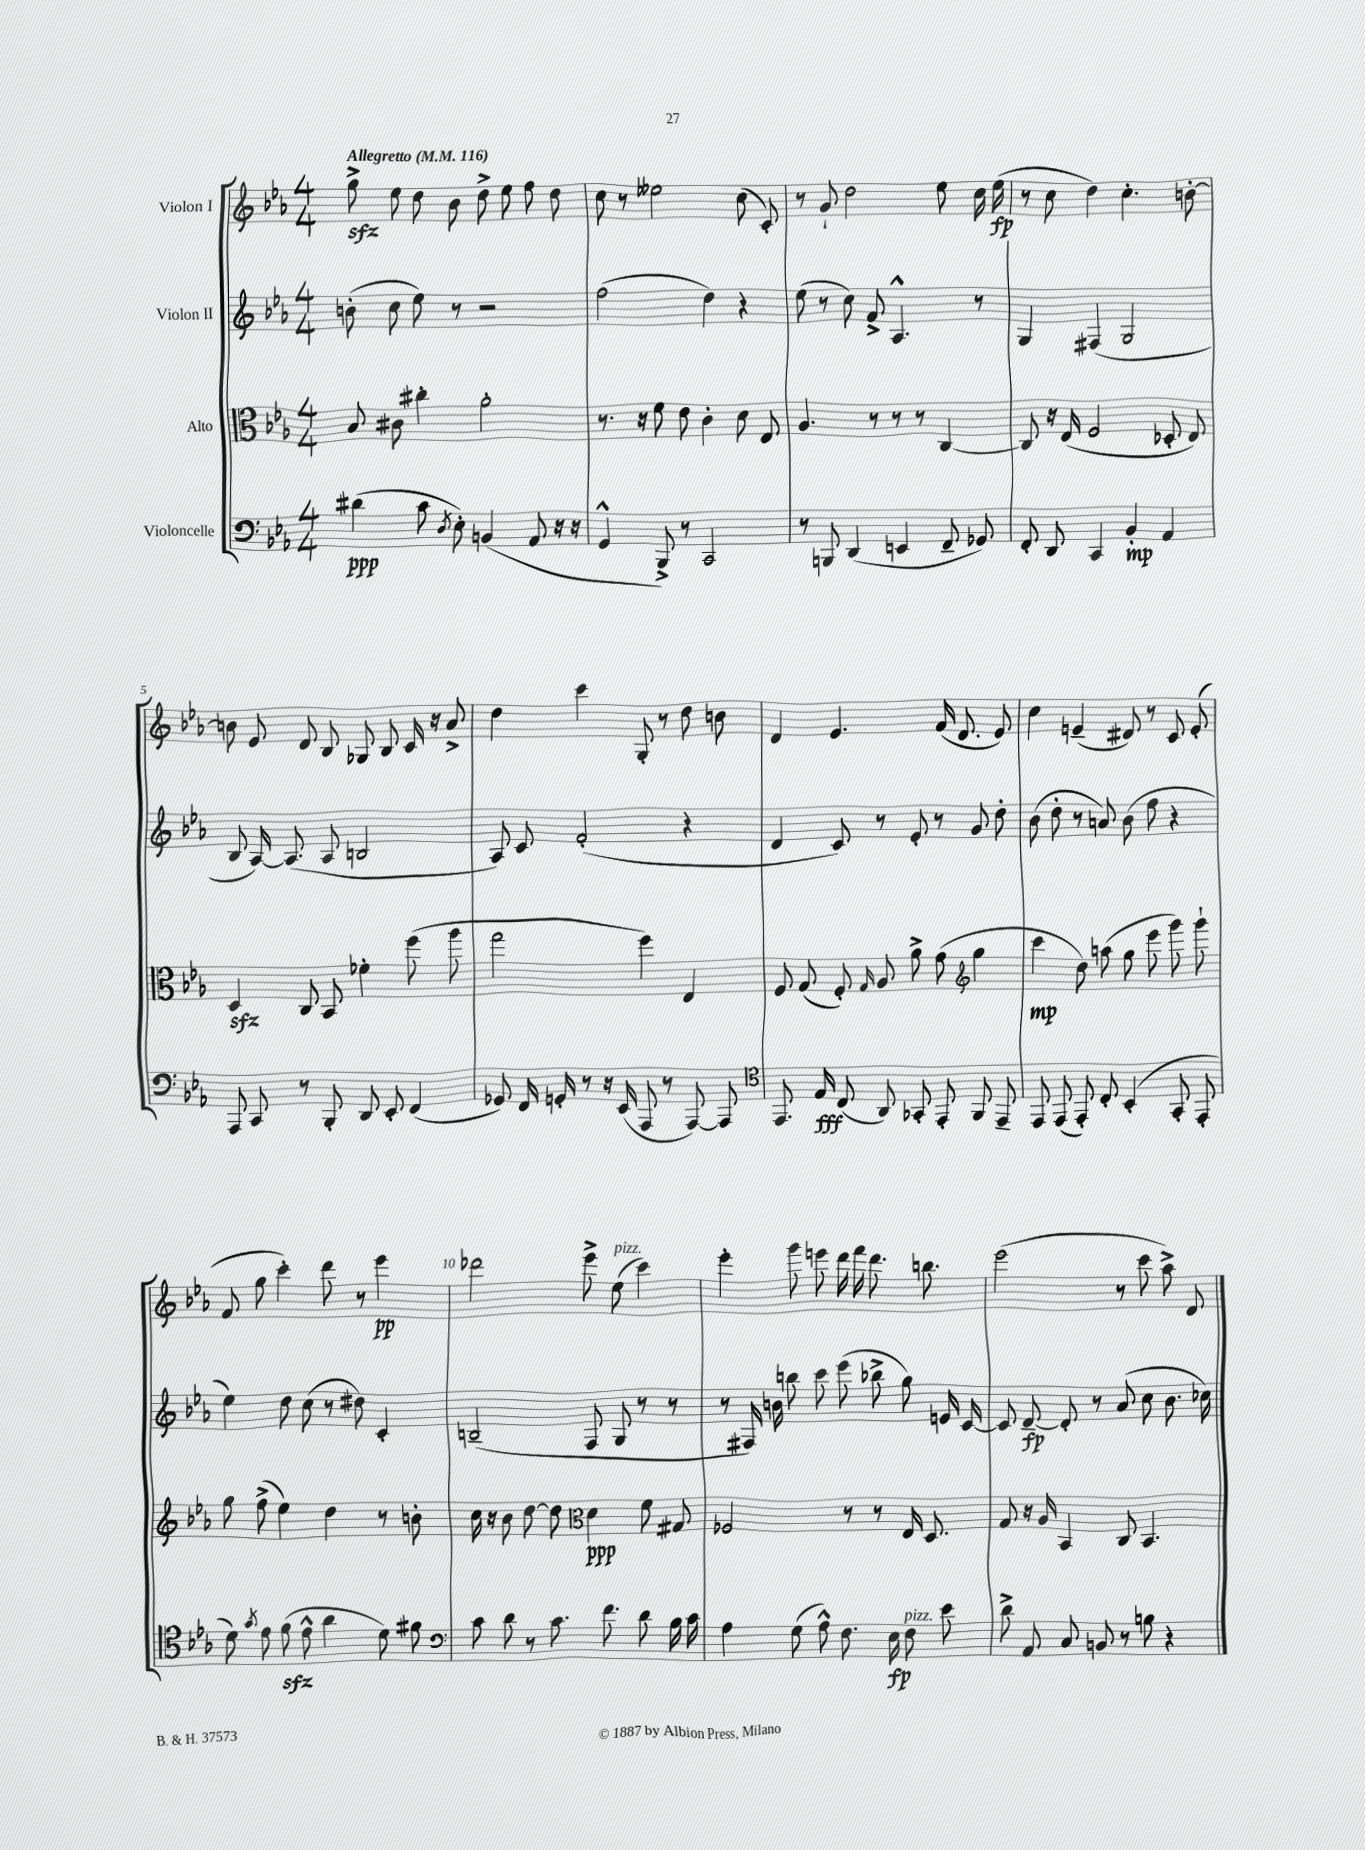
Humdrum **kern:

**kern	**dynam	**kern	**dynam	**kern	**dynam	**kern	**dynam
*part4	*part4	*part3	*part3	*part2	*part2	*part1	*part1
*staff4	*staff4	*staff3	*staff3	*staff2	*staff2	*staff1	*staff1
*I"Violoncelle	*	*I"Alto	*	*I"Violon II	*	*I"Violon I	*
*clefF4	*	*clefC3	*	*clefG2	*	*clefG2	*
*k[b-e-a-]	*	*k[b-e-a-]	*	*k[b-e-a-]	*	*k[b-e-a-]	*
*M4/4	*	*M4/4	*	*M4/4	*	*M4/4	*
*MM116	*	*MM116	*	*MM116	*	*MM116	*
=1	=1	=1	=1	=1	=1	=1	=1
!	!	!	!	!	!	!LO:TX:a:B:t=Allegretto	!
(4d#X\	ppp	8B-/	.	(8bn'\	.	8ggzz^\	.
.	.	8c#X\	.	8cc\	.	8ee-\	.
8c\	.	4cc#X'\	.	8ee-\)	.	8dd\	.
8qD/	.	.	.	.	.	.	.
8E-'\)	.	.	.	8r	.	8b-\	.
(4BBn/	.	2a-'\	.	2r	.	8dd^\	.
.	.	.	.	.	.	8ee-\	.
8AA-/	.	.	.	.	.	8ff\	.
16r	.	.	.	.	.	8dd\	.
16r	.	.	.	.	.	.	.
=2	=2	=2	=2	=2	=2	=2	=2
4GG^^/	.	8.r	.	(2ff\	.	8cc\	.
.	.	.	.	.	.	8r	.
.	.	16r	.	.	.	.	.
8BBB-^/)	.	8f\	.	.	.	2ee--X\	.
8r	.	8e-\	.	.	.	.	.
2CC/	.	4c'\	.	4dd\)	.	.	.
.	.	8d\	.	4r	.	(8cc\	.
.	.	8E-/	.	.	.	8c'/)	.
=3	=3	=3	=3	=3	=3	=3	=3
8r	.	4.A-/	.	(8ee-\	.	8r	.
8BBBn/	.	.	.	8r	.	8g`/	.
(4DD/	.	.	.	8cc\)	.	2dd\	.
.	.	8r	.	8f^/	.	.	.
4EEn/	.	8r	.	4.A-^^/	.	.	.
.	.	8r	.	.	.	.	.
8FF~/	.	[4C/	.	.	.	8ee-\	.
8GG-X/)	.	.	.	8r	.	16cc\	.
.	.	.	.	.	.	(16ee-\	fp
=4	=4	=4	=4	=4	=4	=4	=4
8FF'/	.	8C/]	.	4G/	.	8r	.
8DD/	.	16r	.	.	.	8cc\	.
.	.	(16E-/	.	.	.	.	.
4CC/	.	2F/	.	(4F#X/	.	4dd\)	.
4BB-'/	mp	.	.	2G/	.	4.cc'\	.
4AA-/	.	8D-X'/	.	.	.	.	.
.	.	8E-/)	.	.	.	[8bn'\	.
!!LO:LB:g=z
=5	=5	=5	=5	=5	=5	=5	=5
8AAA-/	.	4Dzz/	.	8B-/	.	8bn\]	.
8CC/	.	.	.	[16A-/)	.	8e-/	.
.	.	.	.	(8.A-/]	.	.	.
8r	.	8C/	.	.	.	8d/	.
8BBB-'/	.	8BB-/	.	8A-/	.	8B-/	.
8DD/	.	4f-X'\	.	2Bn/	.	8G-X/	.
8EE-'/	.	.	.	.	.	8B-/	.
(4FF/	.	(8ff\	.	.	.	16c/	.
.	.	.	.	.	.	16r	.
.	.	8aa-\	.	.	.	8a-^/	.
=6	=6	=6	=6	=6	=6	=6	=6
8GG-X/)	.	2gg\	.	8A-/)	.	4dd\	.
16FF/	.	.	.	8c/	.	.	.
16GGn'/	.	.	.	.	.	.	.
8r	.	.	.	(2f'/	.	4ccc\	.
16r	.	.	.	.	.	.	.
(16EE-/	.	.	.	.	.	.	.
8AAA-/	.	4ff\)	.	.	.	8G'/	.
8r	.	.	.	.	.	8r	.
[8AAA-/)	.	4E-/	.	4r	.	8dd\	.
8AAA-/]	.	.	.	.	.	8bn\	.
=7	=7	=7	=7	=7	=7	=7	=7
*clefC4	*	*	*	*	*	*	*
8.EE-/	.	8F/	.	4d/	.	4d/	.
.	.	(8G/	.	.	.	.	.
16E-/	fff	.	.	.	.	.	.
(8C/	.	8F'/)	.	8c/)	.	4.e-/	.
.	.	16qqG/	.	.	.	.	.
8AA-/)	.	8A-/	.	8r	.	.	.
8GG-X'/	.	8a-^\	.	8e-'/	.	.	.
8EE-'/	.	(8g\	.	8r	.	(16f/	.
.	.	.	.	.	.	8.d/	.
*	*	*clefG2	*	*	*	*	*
8FF/	.	4gg\	.	8g/	.	.	.
8EE-~/	.	.	.	8dd'\	.	8e-/)	.
=8	=8	=8	=8	=8	=8	=8	=8
8EE-/	.	4ccc\	mp	(8b-\	.	4cc\	.
(8EE-/	.	.	.	8dd'\	.	.	.
8EE-'/)	.	8dd\)	.	8r	.	(4en~/	.
8C'/	.	(8aan\	.	8an/)	.	.	.
(4BB-'/	.	8gg\	.	(8b-\	.	8d#X/)	.
.	.	8eee-\	.	8ff\	.	8r	.
8GG'/	.	8ggg\)	.	4r	.	8c/	.
8EE-'/	.	8ggg`\	.	.	.	(8e'/	.
!!LO:LB:g=z
=9	=9	=9	=9	=9	=9	=9	=9
8d\)	.	8gg\	.	4ee-\)	.	8f/	.
8qg/	.	.	.	.	.	.	.
8e-\	.	(8ff^\	.	.	.	8gg\	.
(8fzz\	.	4ee-\)	.	8dd\	.	4ccc'\)	.
8e-^^\	.	.	.	(8cc\	.	.	.
4a-\	.	4dd\	.	8r	.	8ddd\	.
.	.	.	.	8dd#X\)	.	8r	.
8d\)	.	8r	.	4c'/	.	4eee-\	pp
8f#X\	.	8bn'\	.	.	.	.	.
=10	=10	=10	=10	=10	=10	=10	=10
*clefF4	*	*	*	*	*	*	*
8c\	.	16cc\	.	(2Bn~/	.	2ddd-X\	.
.	.	16r	.	.	.	.	.
8d\	.	8b-\	.	.	.	.	.
8r	.	[8dd\	.	.	.	.	.
8.c\	.	8dd\]	.	.	.	.	.
*	*	*clefC3	*	*	*	*	*
.	.	4d\	ppp	8F/	.	8eee-^\	.
8.f\	.	.	.	.	.	.	.
!	!	!	!	!	!	!LO:TX:a:i:t=pizz.	!
.	.	.	.	8G/	.	(8ee-\	.
8d\	.	8f\	.	8r	.	4ccc\)	.
16B-\	.	8G#X/	.	8r	.	.	.
16c\	.	.	.	.	.	.	.
=11	=11	=11	=11	=11	=11	=11	=11
4A-\	.	2F-X/	.	8r	.	4eee-'\	.
.	.	.	.	16F#X/)	.	.	.
.	.	.	.	16bn\	.	.	.
(8G\	.	.	.	8bbn\	.	8ggg\	.
8A-^^\)	.	.	.	8ccc\	.	8eeen\	.
8.F\	.	8r	.	(8eee-\	.	16ddd\	.
.	.	.	.	.	.	16fff\	.
.	.	8r	.	8bb-X^\	.	8.ddd\	.
16E-\	fp	.	.	.	.	.	.
!LO:TX:a:i:t=pizz.	!	!	!	!	!	!	!
8F\	.	16E-/	.	8gg\)	.	.	.
.	.	8.D/	.	.	.	8.bbn\	.
8e-\	.	.	.	16en/	.	.	.
.	.	.	.	[16c/	.	.	.
=12	=12	=12	=12	=12	=12	=12	=12
8d^\	.	8G/	.	8c/]	.	(2eee-\	.
8AA-/	.	16r	.	[8d~/	fp	.	.
.	.	16A-/	.	.	.	.	.
8C/	.	4BB-/	.	8d'/]	.	.	.
8BBn/	.	.	.	8r	.	.	.
8r	.	8C/	.	(8a-/	.	8r	.
8Bn\	.	4.BB-/	.	8cc\	.	8ccc\	.
4r	.	.	.	8.b-\	.	8aa-^\)	.
.	.	.	.	.	.	8d/	.
.	.	.	.	16cc-X\)	.	.	.
==	==	==	==	==	==	==	==
*-	*-	*-	*-	*-	*-	*-	*-
